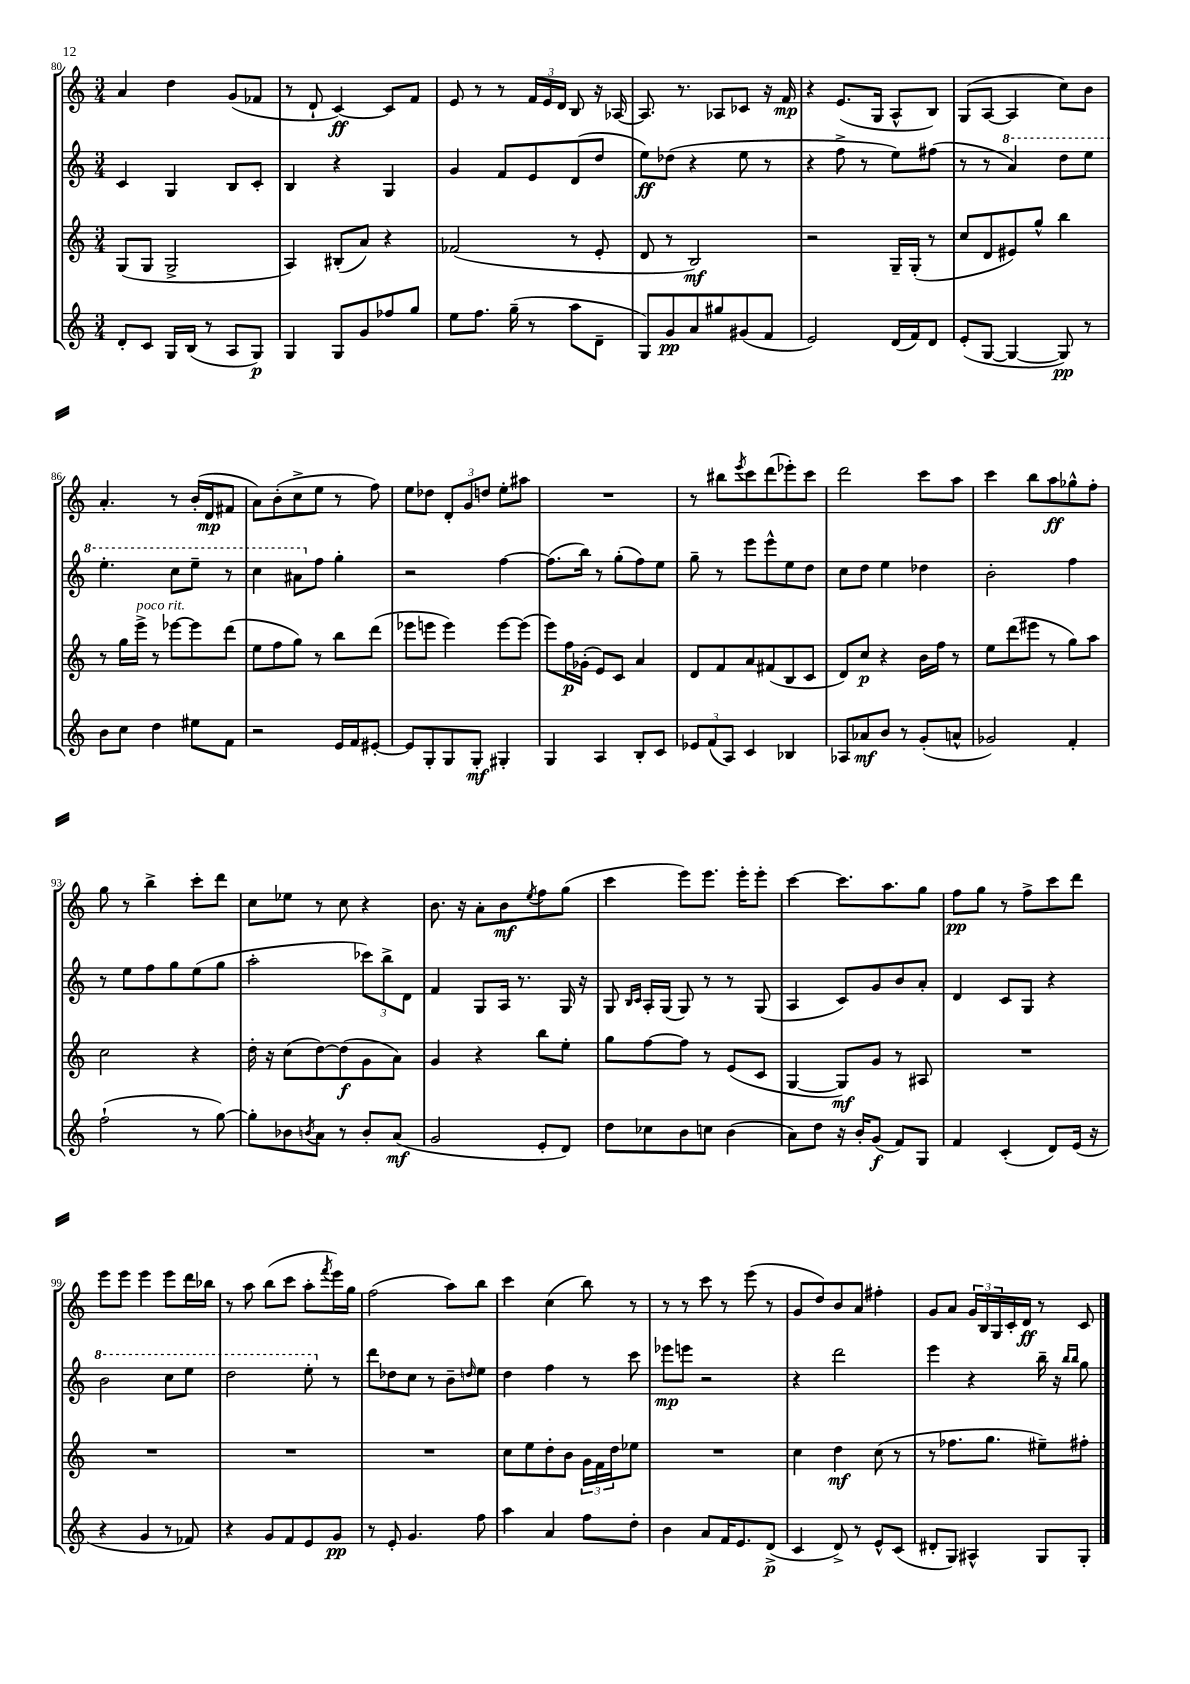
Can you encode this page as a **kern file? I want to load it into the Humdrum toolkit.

**kern	**kern	**kern	**kern
*staff4	*staff3	*staff2	*staff1
*clefG2	*clefG2	*clefG2	*clefG2
*k[]	*k[]	*k[]	*k[]
*M3/4	*M3/4	*M3/4	*M3/4
8d'	(8G	4c	4a
8c	8G	.	.
16G	2G^	4G	4dd
(16B	.	.	.
8r	.	.	.
8A	.	8B	(8g
8G)	.	8c'	8f-
=	=	=	=
4G	4A)	4B	8r
.	.	.	8d`
8G	(8B#'	4r	[4c)
8g	8a)	.	.
8ff-	4r	4G	8c]
8gg	.	.	8f
=	=	=	=
8ee	(2f-	4g	8e
8.ff	.	.	8r
.	.	8f	8r
(16gg~	.	.	.
8r	.	8e	24f
.	.	.	24e
.	.	.	24d
8aa	8r	(8d	8B
8d~	8e'	8dd	16r
.	.	.	[16A-
=	=	=	=
8G)	8d	8ee)	8.A-]
8g	8r	(8dd-	.
.	.	.	8.r
8a	2B)	4r	.
8gg#	.	.	8A-
(8g#	.	8ee	8c-
8f	.	8r	16r
.	.	.	16f
=	=	=	=
2e)	2r	4r	4r
.	.	8ff^	(8.e
.	.	8r	.
.	.	.	16G
(16d	16G~	8ee)	8A^^
16f)	(16G'	.	.
8d	8r	(8ff#	8B)
=	=	=	=
(8e'	8cc	8r	(8G
[8G	8d	8r	[8A
4G_	8e#)	4aa)	4A]
.	8gg^^	.	.
8G])	4bb	8ddd	8cc)
8r	.	8eee	8b
=	=	=	=
8b	8r	4.eee'	4.a'
8cc	16gg	.	.
.	16eee^	.	.
4dd	8r	.	.
.	[8eee-	8ccc	8r
8ee#	8eee-]	8eee~	(16b'
.	.	.	16d
8f	(8ddd	8r	8f#
=	=	=	=
2r	8ee	4ccc	8a)
.	8ff	.	(8b'
.	8gg)	8aa#	8cc^
.	8r	8ff	8ee
16e	8bb	4gg'	8r
16f	.	.	.
[8e#'	(8ddd	.	8ff)
=	=	=	=
8e#]	8eee-	2r	8ee
8G'	8eee	.	8dd-
8G	4eee)	.	12d'
.	.	.	12g
8G'	.	.	.
.	.	.	12dd
4G#'	[8eee	[4ff	8ee'
.	(8eee]	.	8aa#
=	=	=	=
4G	8eee)	(8.ff]	2.r
.	16ff	.	.
.	(16g-'	16bb)	.
4A	8e)	8r	.
.	8c	(8gg'	.
8B'	4a	8ff)	.
8c	.	8ee	.
=	=	=	=
12e-	8d	8gg~	8r
(12f	.	.	.
.	8f	8r	8bb#
12A)	.	.	.
.	.	.	8qeee
4c	8a	8eee	8ccc
.	(8f#	8eee^^	(8ddd
4B-	8B	8ee	8eee-')
.	8c	8dd	8ccc
=	=	=	=
8A-	8d)	8cc	2ddd
8a-	8cc	8dd	.
8b	4r	4ee	.
8r	.	.	.
(8g'	16b	4dd-	8ccc
.	16ff	.	.
8a^^	8r	.	8aa
=	=	=	=
2g-)	8ee	2b'	4ccc
.	(8ddd	.	.
.	8eee#	.	8bb
.	8r	.	8aa
4f'	8gg)	4ff	8gg-^^
.	8aa	.	8ff'
=	=	=	=
(2ff`	2cc	8r	8gg
.	.	8ee	8r
.	.	8ff	4bb^
.	.	8gg	.
8r	4r	(8ee	8ccc'
[8gg)	.	8gg	8ddd
=	=	=	=
8gg']	16dd'	2aa'	8cc
.	16r	.	.
8b-	(8cc	.	8ee-
8qb	.	.	.
8a	[8dd)	.	8r
8r	(8dd]	.	8cc
8b'	8g	12ccc-)	4r
.	.	12bb^	.
(8a	8a)	.	.
.	.	12d	.
=	=	=	=
2g	4g	4f	8.b
.	.	.	16r
.	4r	8G	8a'
.	.	16A	8b
.	.	8.r	.
.	.	.	8qee
8e'	8bb	.	8ff
8d)	8ee'	16G	(8gg
.	.	16r	.
=	=	=	=
8dd	8gg	8G	4ccc
.	.	16qqB	.
.	.	16qqc	.
8cc-	[8ff	16A'	.
.	.	(16G	.
8b	8ff]	8G)	8eee)
8cc	8r	8r	8.eee
(4b	(8e	8r	.
.	.	.	16eee'
.	8c	(8G	8eee'
=	=	=	=
8a)	[4G	4A	[4ccc
8dd	.	.	.
16r	8G])	8c)	8.ccc]
16b'	.	.	.
(8g	8g	8g	.
.	.	.	8.aa
8f)	8r	8b	.
8G	8A#	8a'	8gg
=	=	=	=
4f	2.r	4d	8ff
.	.	.	8gg
(4c'	.	8c	8r
.	.	8G	8ff^
8d)	.	4r	8ccc
(16e	.	.	8ddd
16r	.	.	.
=	=	=	=
4r	2.r	2bb	8eee
.	.	.	8eee
4g	.	.	4eee
8r	.	8ccc	8eee
8f-)	.	8eee	16ddd
.	.	.	16bb-
=	=	=	=
4r	2.r	2ddd	8r
.	.	.	8aa
8g	.	.	(8bb
8f	.	.	8ccc
8e	.	8eee'	8aa'
.	.	.	8qfff
8g	.	8r	16eee)
.	.	.	16gg
=	=	=	=
8r	2.r	8ddd	(2ff
8e'	.	8dd-	.
4.g	.	8cc	.
.	.	8r	.
.	.	8b~	8aa)
.	.	16qqdd	.
8ff	.	8ee	8bb
=	=	=	=
4aa	8cc	4dd	4ccc
.	8ee	.	.
4a	8dd'	4ff	(4cc
.	8b	.	.
8ff	24g	8r	8bb)
.	24f	.	.
.	24dd	.	.
8dd'	8ee-	8ccc	8r
=	=	=	=
4b	2.r	8eee-	8r
.	.	8eee	8r
8a	.	2r	8ccc
16f	.	.	8r
8.e	.	.	.
.	.	.	(8eee
(8d^	.	.	8r
=	=	=	=
4c	4cc	4r	8g
.	.	.	8dd)
8d^)	4dd	2ddd	8b
8r	.	.	8a
8e^^	(8cc	.	4ff#'
(8c	8r	.	.
=	=	=	=
8d#'	8r	4eee	8g
8G)	8.ff-	.	8a
4A#^^	.	4r	24g
.	.	.	24B
.	8.gg	.	.
.	.	.	24G
.	.	.	16c'
.	.	.	16d
8G	8ee#~)	16bb~	8r
.	.	16r	.
.	.	16qqbb	.
.	.	16qqbb	.
8G'	8ff#'	8gg	8c
==	==	==	==
*-	*-	*-	*-
